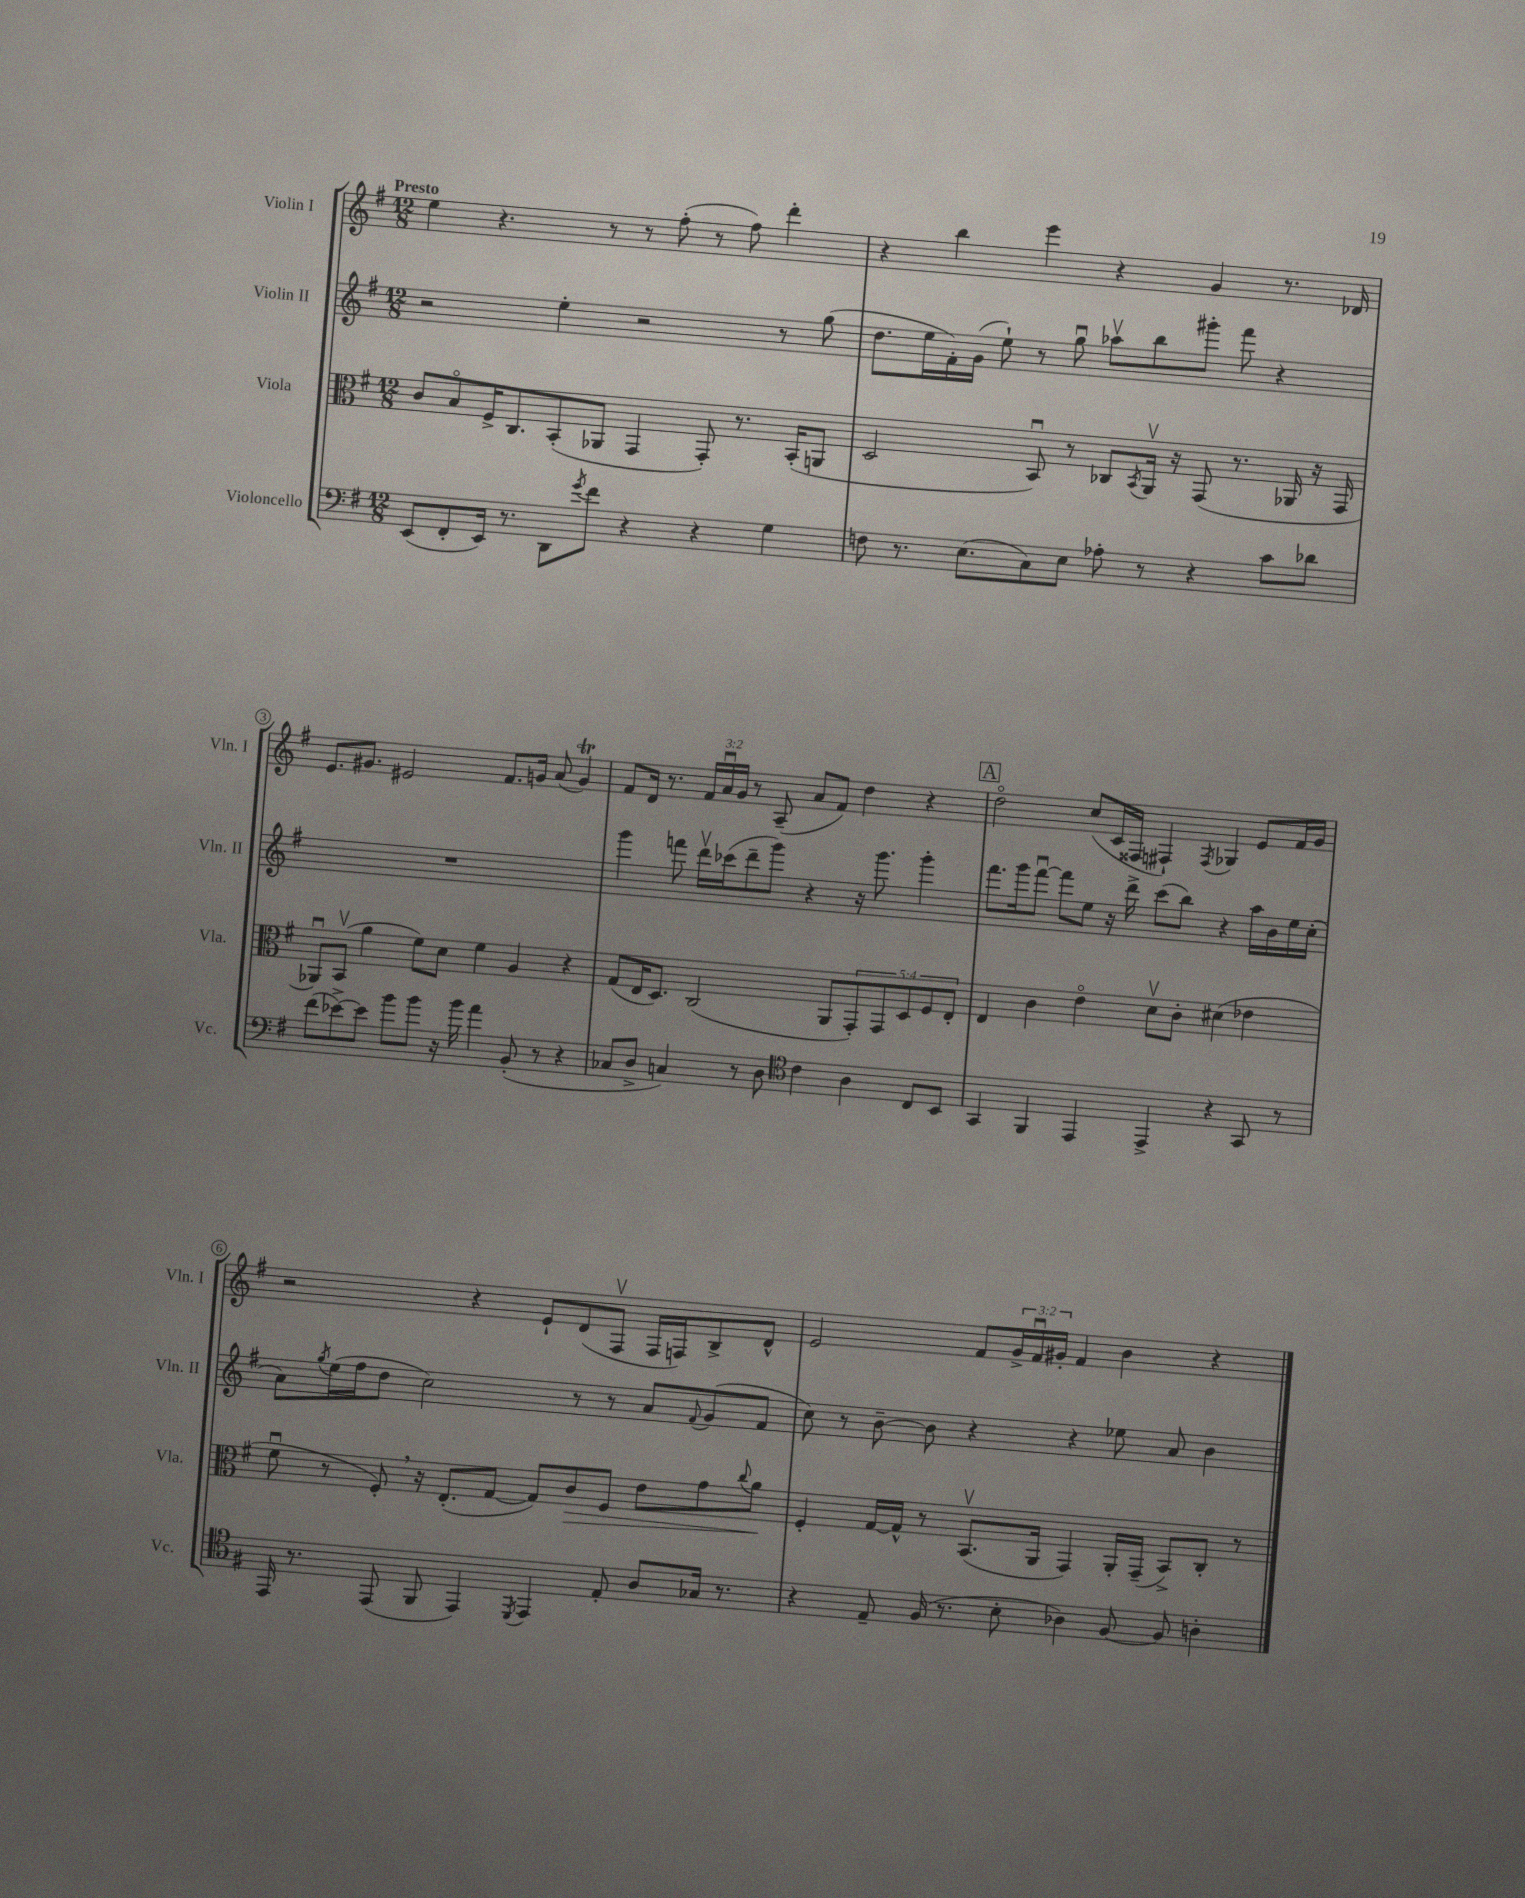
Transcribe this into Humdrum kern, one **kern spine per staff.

**kern	**kern	**dynam	**kern	**kern
*part4	*part3	*part3	*part2	*part1
*staff4	*staff3	*staff3	*staff2	*staff1
*I"Violoncello	*I"Viola	*	*I"Violin II	*I"Violin I
*I'Vc.	*I'Vla.	*	*I'Vln. II	*I'Vln. I
*clefF4	*clefC3	*	*clefG2	*clefG2
*k[f#]	*k[f#]	*	*k[f#]	*k[f#]
*M12/8	*M12/8	*	*M12/8	*M12/8
=1	=1	=1	=1	=1
!	!	!	!	!LO:TX:a:B:t=Presto
(8EE/L	8c/L	.	2r	4ee\
8FF#'/	8B/	.	.	.
16EE/Jk)	16F#^/K	.	.	4.r
8.r	8.C/	.	.	.
8DD\L	(8BB'/	.	4ee'\	.
8qg/	.	.	.	.
8f#\J	8AA-X/J	.	.	8r
4r	4GG/	.	2r	8r
.	.	.	.	(8ff#'\
4r	8GG'/)	.	.	8r
.	8.r	.	.	8ff#\)
4G\	.	.	8r	4ddd'\
.	(16BB'/KL	.	.	.
.	8AAn/J	.	(8gg\	.
=2	=2	=2	=2	=2
8Fn\	2D/	.	8.dd\L	4r
8.r	.	.	.	.
.	.	.	16ee\L	.
.	.	.	16f#'\)	4bb\
(8.E\L	.	.	(16g\JJ	.
.	.	.	8ee`\)	.
8C\)	8BBu/)	.	8r	4eee\
8E\J	8r	.	8ggu\	.
8A-X'\	8C-X/L	.	8aa-Xv\L	4r
.	8qBB/	.	.	.
8r	16AAv/Jk	.	8bb\	.
.	16r	.	.	.
4r	(8GG/	.	8ggg#X'\J	4g/
.	8.r	.	8fff#\	.
8c\L	.	.	4r	8.r
.	16AA-X/	.	.	.
8d-X\J	16r	.	.	.
.	16GG/	.	.	16d-X/
!!LO:LB:g=z
=3	=3	=3	=3	=3
(8f#\L	8AA-Xu/L)	.	1.r	8.e/L
[8e-X^\)	(8BBv/J	.	.	.
.	.	.	.	8.g#X/J
8e-\J]	4a\	.	.	.
8b\L	.	.	.	2e#X/
8b\J	8f#\L)	.	.	.
16r	8d\J	.	.	.
16b\	.	.	.	.
4a\	4f#\	.	.	.
.	.	.	.	8.f#/L
(8BB'/	4A/	.	.	.
.	.	.	.	16gn/Jk
8r	.	.	.	(8a/
4r	4r	.	.	4gT/)
=4	=4	=4	=4	=4
8C-X/L	(8G/L	.	4ggg\	8f#/L
8D^/J	16E/K	.	.	16d/Jk
.	8.D/J)	.	.	8.r
4Cn/)	.	.	8fffn\	.
.	(2C/	.	16dddv\LL	24f#/LL
.	.	.	.	24au/
.	.	.	(16ccc-X\J	.
.	.	.	.	24g/JJ
8r	.	.	8ddd~\	8r
8D\	.	.	8ggg\J)	(8A~/
*clefC4	*	*	*	*
4c\	.	.	4r	8a/L
.	8AA/L	.	.	8f#/J)
4A\	10GG'/)	.	16r	4dd\
.	.	.	8.ggg\	.
.	10GG/	.	.	.
.	10D/	.	.	.
8C/L	.	.	4ggg'\	4r
.	10F#/	.	.	.
8BB/J	.	.	.	.
.	10E'/J	.	.	.
!!LO:REH:place=s1:t=A
=5	=5	=5	=5	=5
4GG/	4E/	.	8.fff#\L	2dd\
.	.	.	16ggg\k	.
4FF#/	4c\	.	[8fff#u\J	.
.	.	.	8fff#\L]	.
4EE/	4e\	.	8ee\J	(8cc/L
.	.	.	16r	16c/L
.	.	.	16ddd^\	16F##X/JJ
4EE^/	8dv\L	.	(8ccc\L	4F#X`/)
.	8c'\J	.	8bb\J)	.
.	.	.	.	8qF#/
4r	(4d#X\	.	4r	4G-X/
8GG/	4e-X\	.	16aa\LL	8e/L
.	.	.	16b\	.
8r	.	.	16ee\	16f#/L
.	.	.	(16cc'\JJ	16g/JJ
!!LO:LB:g=z
=6	=6	=6	=6	=6
16EE/	8f#u\	.	8a\L)	2r
8.r	.	.	.	.
.	.	.	8qgg/	.
.	8r	.	(16ee\L	.
.	.	.	16ff#\J	.
(8EE/	8F#',/)	.	8dd\J	.
8FF#/	16r	.	2cc\)	.
.	(8.E'/L	.	.	.
4EE/)	.	.	.	4r
.	[8G/J	.	.	.
8qDD/	.	.	.	.
4EE/	8G/L])	.	.	8e`/L
!	!	!LO:HP:b	!	!
.	8c/	>	8r	(8d/
8E'/	8F#/J	.	8r	8F#v/J
8A/L	8e\L	.	8a/L	16F#/LL
.	.	.	.	16Fn/J)
.	.	.	8qqf#/	.
16G-X/Jk	8g\	.	(8g/	8B^/
8.r	.	.	.	.
.	8qqcc/	.	.	.
.	8a\J	.	8f#/J	8d^^/J
.	.	]	.	.
=7	=7	=7	=7	=7
4r	4F#'/	.	8cc\)	2e/
.	.	.	8r	.
8E~/	[16G/LL	.	[8b~\	.
.	16G^^/JJ]	.	.	.
(16F#/	8r	.	8b\]	.
8.r	.	.	.	.
.	(8.BBv/L	.	4r	8f#/L
8B'\	.	.	.	24g^/L
.	.	.	.	24f#u/
.	16AA/Jk	.	.	.
.	.	.	.	24g#X'/JJ
4A-X\)	4GG/)	.	4r	4f#/
[8F#/	16AA'/LL	.	8ee-X\	4b\
.	(16GG~/JJ	.	.	.
8F#/]	8BB^/L)	.	8a/	.
4An'\	8C'/J	.	4b\	4r
.	8r	.	.	.
==	==	==	==	==
*-	*-	*-	*-	*-
